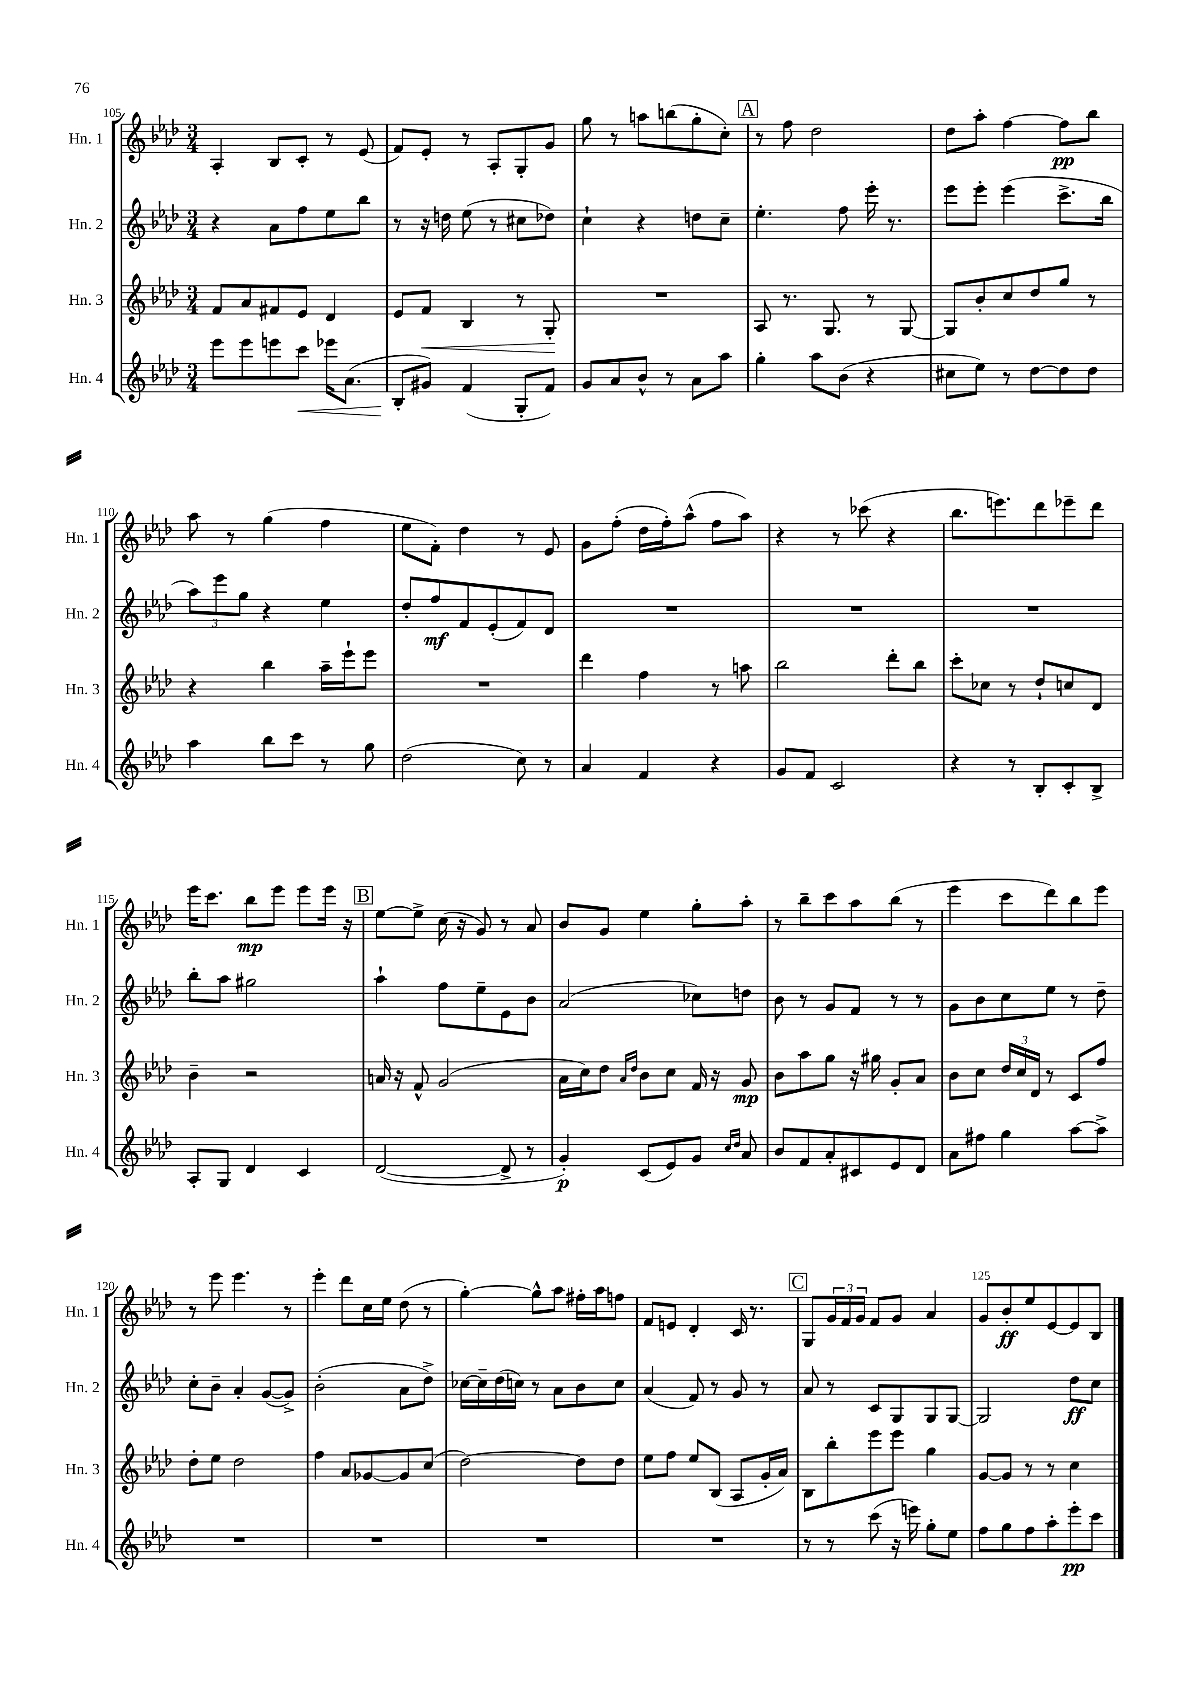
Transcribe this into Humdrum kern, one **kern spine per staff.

**kern	**kern	**kern	**kern
*staff4	*staff3	*staff2	*staff1
*clefG2	*clefG2	*clefG2	*clefG2
*k[b-e-a-d-]	*k[b-e-a-d-]	*k[b-e-a-d-]	*k[b-e-a-d-]
*M3/4	*M3/4	*M3/4	*M3/4
8eee-	8f	4r	4A-'
8eee-	8a-	.	.
8eee	8f#	8a-	8B-
8ccc	8e-	8ff	8c'
16eee-	4d-	8ee-	8r
(8.a-	.	.	.
.	.	8bb-	(8e-
=	=	=	=
8B-'	8e-	8r	8f)
8g#)	8f	16r	8e-'
.	.	16dd	.
(4f	4B-	(8ee-	8r
.	.	8r	8A-'
8G'	8r	8cc#	8G'
8f)	8G'	8dd-)	8g
=	=	=	=
8g	2.r	4cc`	8gg
8a-	.	.	8r
8b-^^	.	4r	8aa
8r	.	.	(8bb
8a-	.	8dd	8gg'
8aa-	.	8cc~	8cc')
=	=	=	=
4gg'	8A-	4.ee-'	8r
.	8.r	.	8ff
8aa-	.	.	2dd-
.	8.G	.	.
(8b-	.	8ff	.
4r	8r	16eee-'	.
.	.	8.r	.
.	[8G	.	.
=	=	=	=
8cc#	8G]	8eee-	8dd-
8ee-)	8b-'	8eee-'	8aa-'
8r	8cc	(4eee-	[4ff
[8dd-	8dd-	.	.
8dd-]	8gg	8.ccc^	8ff]
8dd-	8r	.	8bb-
.	.	16bb-	.
=	=	=	=
4aa-	4r	12aa-)	8aa-
.	.	12eee-	.
.	.	.	8r
.	.	12gg	.
8bb-	4bb-	4r	(4gg
8ccc	.	.	.
8r	16aa-~	4ee-	4ff
.	16eee-`	.	.
8gg	8eee-	.	.
=	=	=	=
(2dd-	2.r	8dd-'	8ee-
.	.	8ff	8f')
.	.	8f	4dd-
.	.	(8e-'	.
8cc)	.	8f)	8r
8r	.	8d-	8e-
=	=	=	=
4a-	4ddd-	2.r	8g
.	.	.	(8ff'
4f	4ff	.	16dd-
.	.	.	16ff')
.	.	.	(8aa-^^
4r	8r	.	8ff
.	8aa	.	8aa-)
=	=	=	=
8g	2bb-	2.r	4r
8f	.	.	.
2c	.	.	8r
.	.	.	(8ccc-
.	8ddd-'	.	4r
.	8bb-	.	.
=	=	=	=
4r	8ccc'	2.r	8.bb-
.	8cc-	.	.
.	.	.	8.eee)
8r	8r	.	.
8B-'	8dd-`	.	8ddd-
8c'	8cc	.	8eee-~
8B-^	8d-	.	8ddd-
=	=	=	=
8A-'	4b-~	8bb-'	16eee-
.	.	.	8.ccc
8G	.	8aa-	.
4d-	2r	2gg#	8bb-
.	.	.	8eee-
4c	.	.	8eee-
.	.	.	16eee-
.	.	.	16r
=	=	=	=
([2d-	16a	4aa-`	[8ee-
.	16r	.	.
.	8f^^	.	8ee-^]
.	(2g	8ff	(16cc
.	.	.	16r
.	.	8ee-~	8g)
8d-^]	.	8e-	8r
8r	.	8b-	8a-
=	=	=	=
4g')	16a-	(2a-	8b-
.	16cc)	.	.
.	8dd-	.	8g
.	16qqa-	.	.
.	16qqdd-	.	.
(8c	8b-	.	4ee-
8e-)	8cc	.	.
8g	16f	8cc-)	8gg'
.	16r	.	.
16qqcc	.	.	.
16qqdd-	.	.	.
8a-	8g	8dd	8aa-'
=	=	=	=
8b-	8b-	8b-	8r
8f	8aa-	8r	8bb-~
8a-'	8gg	8g	8ccc
8c#	16r	8f	8aa-
.	16gg#	.	.
8e-	8g'	8r	(8bb-
8d-	8a-	8r	8r
=	=	=	=
8a-	8b-	8g	4eee-
8ff#	8cc	8b-	.
4gg	24dd-	8cc	8ccc
.	24cc	.	.
.	24d-	.	.
.	8r	8ee-	8ddd-)
[8aa-	8c	8r	8bb-
8aa-^]	8ff	8dd-~	8eee-
=	=	=	=
2.r	8dd-'	8cc'	8r
.	8ee-	8b-~	8eee-
.	2dd-	4a-'	4.eee-
.	.	([8g	.
.	.	8g^])	8r
=	=	=	=
2.r	4ff	(2b-'	4eee-'
.	8a-	.	8ddd-
.	[8g-	.	16cc
.	.	.	16ee-
.	8g-]	8a-	(8dd-
.	(8cc	8dd-^)	8r
=	=	=	=
2.r	[2dd-)	[16cc-	[4gg')
.	.	16cc-~]	.
.	.	(16dd-	.
.	.	16cc)	.
.	.	8r	8gg^^]
.	.	8a-	8aa-
.	8dd-]	8b-	16ff#'
.	.	.	16aa-
.	8dd-	8cc	8ff
=	=	=	=
2.r	8ee-	(4a-	8f
.	8ff	.	8e
.	8ee-	8f)	4d-'
.	(8B-	8r	.
.	8A-	8g	16c
.	.	.	8.r
.	16g'	8r	.
.	16a-)	.	.
=	=	=	=
8r	8B-	8a-	8G
8r	8bb-'	8r	24g
.	.	.	24f
.	.	.	24g
(8ccc	8eee-	8c	8f
16r	8eee-	8G	8g
16eee)	.	.	.
8gg'	4gg	8G	4a-
8ee-	.	[8G	.
=	=	=	=
8ff	[8g	2G]	8g
8gg	8g]	.	8b-'
8ff	8r	.	8ee-
8aa-'	8r	.	[8e-
8eee-'	4cc	8dd-	8e-]
8ccc	.	8cc	8B-
==	==	==	==
*-	*-	*-	*-
